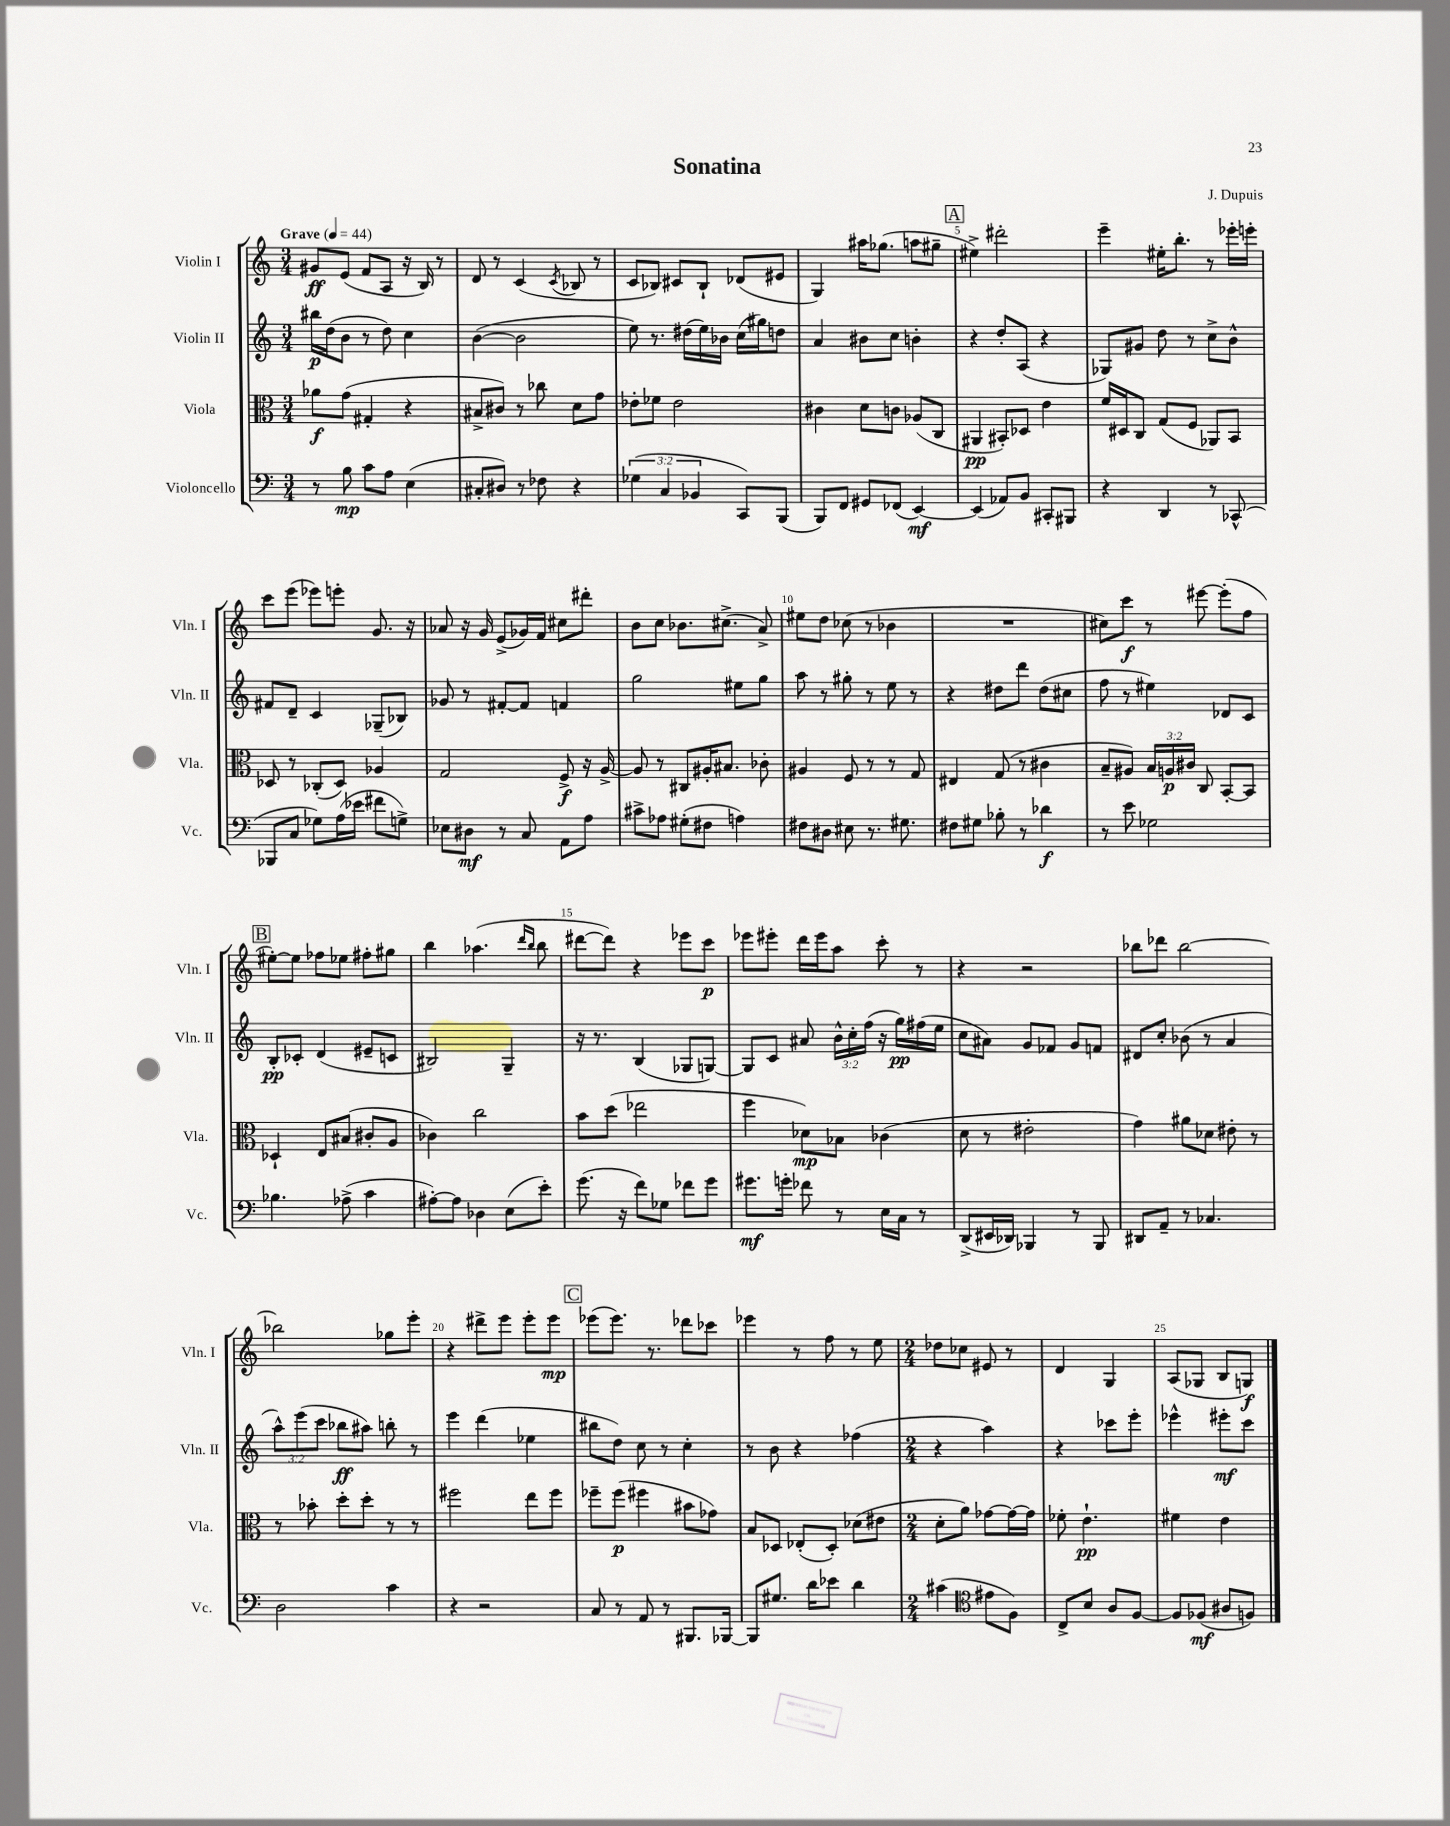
\header { title = "Sonatina" composer = "J. Dupuis" }
<<
\new StaffGroup <<
\new Staff = "s0" \with { instrumentName = "Violin I" shortInstrumentName = "Vln. I" } {
    \clef treble \key c \major \numericTimeSignature \time 3/4 \tempo "Grave" 4 = 44
    \autoBeamOff gis'8[\ff e'8]( f'8[ a8] r16 b16) r8 |
    d'8 r8 c'4( \acciaccatura { c'8 } bes8 r8 |
    c'8[ bes8]) cis'8[ bes8]-! des'8[( eis'8] |
    g4) ais''16[ ges''8.]( a''8[ gis''8]-- |
    \mark \markup { \box "A" } eis''4->) dis'''2-. |
    e'''4-- eis''16[-. b''8.]-. r8 ees'''16[-. e'''16]-. |
    c'''8[ e'''8]( ees'''8[) e'''8]-. g'8. r16 |
    aes'8 r16 g'16 e'8[->( ges'16) f'16] cis''8[ dis'''8]-. |
    b'8[ c''8] bes'8.[ cis''8.]->( a'8->) |
    eis''8[ d''8] ces''8( r8 bes'4 |
    R2. |
    cis''8[) c'''8]\f r8 eis'''8~ eis'''8[-.( f''8] |
    \mark \markup { \box "B" } eis''8[~-.) eis''8] fes''8[ ees''8] fis''8[-. gis''8] |
    b''4 aes''4.( \grace { d'''16[ b''16] } b''8 |
    dis'''8[~ dis'''8]) r4 ees'''8[ c'''8]\p |
    ees'''8[ eis'''8]-. d'''16[ eis'''16 a''8] c'''8-. r8 |
    r4 r2 |
    bes''8[ des'''8] bes''2~ |
    bes''2 ges''8[ e'''8]-. |
    r4 dis'''8[-> e'''8] e'''8[-. e'''8]\mp |
    \mark \markup { \box "C" } ees'''8[( ees'''8.]) r8. des'''8[ ces'''8] |
    ees'''4 r8 f''8 r8 e''8 |
    \numericTimeSignature \time 2/4 des''8[ ces''8] eis'8 r8 |
    d'4 g4 |
    a8[( ges8] b8[ g8]\f) \bar "|." |
}
\new Staff = "s1" \with { instrumentName = "Violin II" shortInstrumentName = "Vln. II" } {
    \clef treble \key c \major \numericTimeSignature \time 3/4 \override Staff.TupletNumber.text = #tuplet-number::calc-fraction-text
    \autoBeamOff bis''16[\p d''16( b'8] r8 d''8) c''4 |
    b'4~( b'2 |
    e''8) r8. dis''16[( e''16) bes'16] c''16[( gis''16) d''8] |
    a'4 bis'8[ c''8] b'4-. |
    \mark \markup { \box "A" } r4 d''8[-. a8]( r4 |
    ges8[) gis'8] d''8 r8 c''8[-> b'8]-^ |
    fis'8[ d'8]-- c'4 ges8[--( bes8]) |
    ges'8 r8 fis'8[~-. fis'8] f'4 |
    g''2 eis''8[ g''8] |
    a''8 r8 gis''8-. r8 e''8 r8 |
    r4 dis''8[ d'''8] dis''8[( cis''8] |
    f''8 r8 eis''4) des'8[ c'8] |
    \mark \markup { \box "B" } b8[-.\pp ces'8]-. d'4( eis'8[-- c'8] |
    bis2) g4-- |
    r16 r8. b4( ges8[ g8]~) |
    g8[ c'8] ais'8 \tuplet 3/2 { b'16[-^ c''16-. f''16]( } r16 g''16[\pp) fis''16( e''16] |
    c''8[ ais'8]) g'8[ fes'8] g'8[ f'8] |
    dis'8[ c''8]-. bes'8( r8 a'4 |
    \tuplet 3/2 { a''8[-^) e'''8( c'''8] } bes''8[\ff ais''8]) b''8-. r8 |
    e'''4 d'''4( ees''4 |
    \mark \markup { \box "C" } bis''8[ d''8]) c''8 r8 c''4-. |
    r8 b'8 r4 fes''4( |
    \numericTimeSignature \time 2/4 r4 a''4) |
    r4 ces'''8[ e'''8]-. |
    ees'''4-^ eis'''8[-.\mf c'''8] \bar "|." |
}
\new Staff = "s2" \with { instrumentName = "Viola" shortInstrumentName = "Vla." } {
    \clef alto \key c \major \numericTimeSignature \time 3/4 \override Staff.TupletNumber.text = #tuplet-number::calc-fraction-text
    \autoBeamOff aes'8[\f g'8]( gis4-. r4 |
    bis8[-> cis'8]) r8 ces''8 d'8[ g'8] |
    ees'8[-. fes'8] ees'2 |
    cis'4 d'8[ c'8] aes8[( c8] |
    \mark \markup { \box "A" } ais,4\pp bis,8[-.) des8] e'4 |
    f'16[ dis16 c8] g8[( f8] aes,8[) b,8] |
    des8 r8 ces8[-.( des8]) aes4 |
    g2 f8->\f r16 a16~-> |
    a8 r8 cis8[ ais16-. bis8.] ces'8-. |
    ais4 f8 r8 r8 g8 |
    eis4 g8( r8 cis'4 |
    b8[-- ais8]) \tuplet 3/2 { b16[ a16\p cis'16] } c8 b,8[~-. b,8] |
    \mark \markup { \box "B" } des4-! e8[ bis8]( cis'8[-. a8] |
    ces'4) c''2 |
    b'8[ d''8]( ees''2 |
    f''4 des'8[\mp) bes8] ces'4( |
    d'8 r8 eis'2-. |
    g'4) ais'8[ des'8] eis'8-. r8 |
    r8 bes'8-. d''8[-. d''8]-. r8 r8 |
    fis''2 e''8[ fis''8] |
    \mark \markup { \box "C" } fes''8[-- fes''8]\p( fis''4 bis'8[ ges'8]) |
    b8[ des8] ees8[-.( des8]-.) des'8[( eis'8] |
    \numericTimeSignature \time 2/4 d'8[-. a'8]) ges'8[~ ges'16~ ges'16] |
    fes'8-. e'4.-!\pp |
    fis'4 e'4 \bar "|." |
}
\new Staff = "s3" \with { instrumentName = "Violoncello" shortInstrumentName = "Vc." } {
    \clef bass \key c \major \numericTimeSignature \time 3/4 \override Staff.TupletNumber.text = #tuplet-number::calc-fraction-text
    \autoBeamOff r8 b8\mp c'8[ a8] e4( |
    cis8[-. dis8]) r8 fes8 r4 |
    \tuplet 3/2 { ges4( c4 bes,4 } c,8[) b,,8]( |
    b,,8[) f,8] gis,8[ fes,8]( e,4~\mf) |
    \mark \markup { \box "A" } e,4( aes,8[) b,8] cis,8[-. bis,,8] |
    r4 d,4 r8 ces,8-^( |
    bes,,8[ c8] ges8[) a16( ees'16] fis'8[ g8]->) |
    ees8[ dis8]\mf r8 c8 a,8[ a8] |
    cis'8[-> aes8] gis8[-.( fis8] a4) |
    fis8[ dis8] eis8 r8. gis8. |
    fis8[ gis8] bes8-. r8 des'4\f |
    r8 e'8 ges2 |
    \mark \markup { \box "B" } bes4. aes8->( c'4 |
    ais8[~-.) ais8] des4 e8[( e'8]-.) |
    g'8.( r16 f'8[) ges8] fes'8[ g'8] |
    gis'8.[\mf g'16]-. fes'8 r8 e16[ c16] r8 |
    d,8[->( eis,16 des,16]) bes,,4 r8 bes,,8 |
    dis,8[ a,8]-- r8 ces4. |
    d2 c'4 |
    r4 r2 |
    \mark \markup { \box "C" } c8 r8 a,8 r8 bis,,8.[ bes,,16]~ |
    bes,,8[ gis8.] d'16[ ees'8] d'4 |
    \numericTimeSignature \time 2/4 cis'4( \clef tenor eis'8[ f8]) |
    c8[-> b8] a8[ f8]~ |
    f8[ fes8]\mf( ais8[ f8]) \bar "|." |
}
>>
>>
\layout { \context { \Score \override BarNumber.break-visibility = ##(#f #t #t) barNumberVisibility = #(every-nth-bar-number-visible 5) } }
